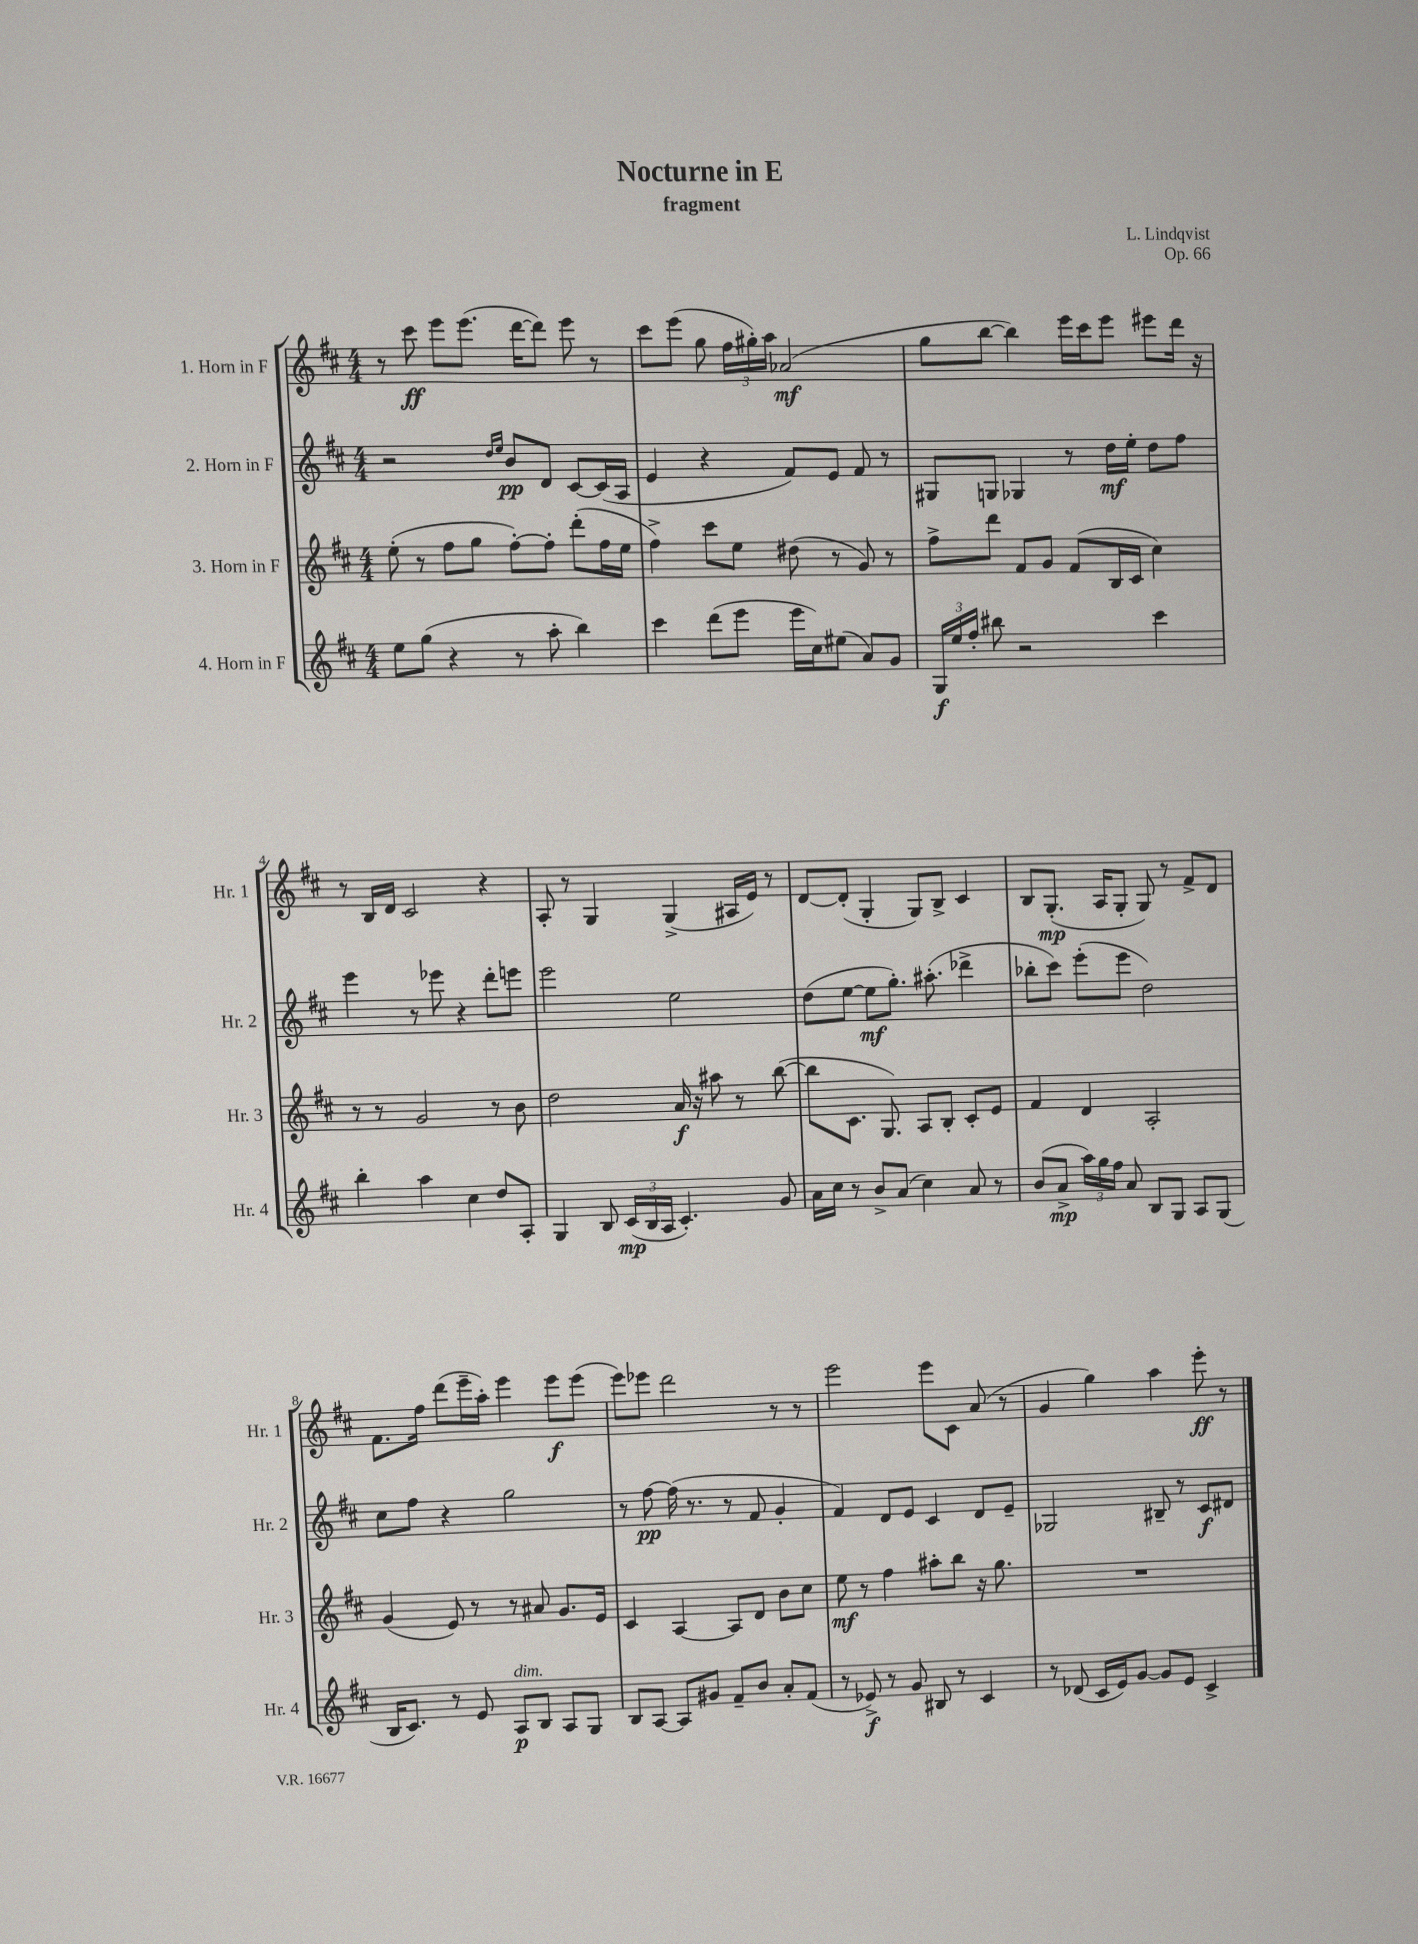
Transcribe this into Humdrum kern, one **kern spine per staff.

**kern	**dynam	**kern	**dynam	**kern	**dynam	**kern	**dynam
*part4	*part4	*part3	*part3	*part2	*part2	*part1	*part1
*staff4	*staff4	*staff3	*staff3	*staff2	*staff2	*staff1	*staff1
*I"4. Horn in F	*	*I"3. Horn in F	*	*I"2. Horn in F	*	*I"1. Horn in F	*
*I'Hr. 4	*	*I'Hr. 3	*	*I'Hr. 2	*	*I'Hr. 1	*
*clefG2	*	*clefG2	*	*clefG2	*	*clefG2	*
*k[f#c#]	*	*k[f#c#]	*	*k[f#c#]	*	*k[f#c#]	*
*M4/4	*	*M4/4	*	*M4/4	*	*M4/4	*
=1	=1	=1	=1	=1	=1	=1	=1
8ee\L	.	(8ee'\	.	2r	.	8r	.
(8gg\J	.	8r	.	.	.	8ccc#\	ff
4r	.	8ff#\L	.	.	.	8eee\L	.
.	.	8gg\J	.	.	.	(8.eee\J	.
.	.	.	.	16qqdd/LL	.	.	.
.	.	.	.	16qqee/JJ	.	.	.
8r	.	[8ff#'\L)	.	8b/L	pp	.	.
.	.	.	.	.	.	[16ddd\KL	.
8aa'\	.	8ff#'\J]	.	8d/J	.	8ddd\J])	.
4bb\)	.	(8ddd'\L	.	[8c#/L	.	8eee\	.
.	.	16ff#\L	.	(16c#/L]	.	8r	.
.	.	16ee\JJ	.	16A/JJ	.	.	.
=2	=2	=2	=2	=2	=2	=2	=2
4ccc#\	.	4ff#^\)	.	4e/	.	8ccc#\L	.
.	.	.	.	.	.	(8eee\J	.
(8ddd\L	.	8ccc#\L	.	4r	.	8gg\	.
8eee\J	.	8ee\J	.	.	.	24ff#\LL	.
.	.	.	.	.	.	24gg#X'\)	.
.	.	.	.	.	.	24aa\JJ	.
16eee\LL	.	(8dd#X\	.	8f#/L)	.	(2a-X/	mf
16cc#\J)	.	.	.	.	.	.	.
(8ee#X\J	.	8r	.	8e/J	.	.	.
8a/L)	.	8g/)	.	8f#/	.	.	.
8g/J	.	8r	.	8r	.	.	.
=3	=3	=3	=3	=3	=3	=3	=3
24G/LL	f	8ff#^\L	.	8G#X/L	.	8gg\L	.
24ee/	.	.	.	.	.	.	.
24ff#'/JJ	.	.	.	.	.	.	.
8bb#X\	.	8ddd\J	.	8Gn/J	.	[8bb\J	.
2r	.	8f#/L	.	4G-X/	.	4bb\])	.
.	.	8g/J	.	.	.	.	.
.	.	(8f#/L	.	8r	.	16eee\LL	.
.	.	.	.	.	.	16ccc#\J	.
.	.	16B/L	.	16dd\LL	mf	8eee\J	.
.	.	16c#/JJ	.	16ee'\JJ	.	.	.
4ccc#\	.	4cc#\)	.	8dd\L	.	8eee#X\L	.
.	.	.	.	8ff#\J	.	16ddd\Jk	.
.	.	.	.	.	.	16r	.
!!LO:LB:g=z
=4	=4	=4	=4	=4	=4	=4	=4
4bb'\	.	8r	.	4eee\	.	8r	.
.	.	8r	.	.	.	16B/LL	.
.	.	.	.	.	.	16d/JJ	.
4aa\	.	2g/	.	8r	.	2c#/	.
.	.	.	.	8eee-X\	.	.	.
4cc#\	.	.	.	4r	.	.	.
8dd/L	.	8r	.	8ddd'\L	.	4r	.
8A'/J	.	8b\	.	8eeen\J	.	.	.
=5	=5	=5	=5	=5	=5	=5	=5
4G/	.	2dd\	.	2eee\	.	8A'/	.
.	.	.	.	.	.	8r	.
8B/	.	.	.	.	.	4G/	.
(24c#/LL	mp	.	.	.	.	.	.
24B/	.	.	.	.	.	.	.
24A/JJ	.	.	.	.	.	.	.
4.c#'/)	.	16a/	f	2ee\	.	(4G^/	.
.	.	16r	.	.	.	.	.
.	.	8aa#X\	.	.	.	.	.
.	.	8r	.	.	.	16A#X/LL	.
.	.	.	.	.	.	16e/JJ)	.
8g/	.	([8bb\	.	.	.	8r	.
=6	=6	=6	=6	=6	=6	=6	=6
16a\LL	.	8bb\L]	.	(8dd\L	.	[8d/L	.
16cc#\JJ	.	.	.	.	.	.	.
8r	.	8.c#\J	.	[8ee\J	.	(8d'/J]	.
8b^/L	.	.	.	8ee\L]	mf	4G'/	.
.	.	8.G/)	.	.	.	.	.
(8a/J	.	.	.	8.gg'\J)	.	.	.
4cc#\)	.	8A/L	.	.	.	8G/L)	.
.	.	.	.	(8.aa#X'\	.	.	.
.	.	8B'/J	.	.	.	8B^/J	.
8a/	.	8c#'/L	.	4ddd-X^\	.	4c#/	.
8r	.	8e/J	.	.	.	.	.
=7	=7	=7	=7	=7	=7	=7	=7
(8b/L	.	4f#/	.	8bb-X'\L	.	8B/L	.
8a^/J	mp	.	.	8ccc#\J)	.	(8.G'/J	mp
24aa\LL)	.	4d/	.	(8eee'\L	.	.	.
24gg\	.	.	.	.	.	.	.
.	.	.	.	.	.	16A/KL	.
24ff#\JJ	.	.	.	.	.	.	.
8a/	.	.	.	8eee\J	.	8G'/J	.
8B/L	.	2A'/	.	2dd\)	.	8G/)	.
8G/J	.	.	.	.	.	8r	.
8A/L	.	.	.	.	.	8f#^/L	.
(8G/J	.	.	.	.	.	8d/J	.
!!LO:LB:g=z
=8	=8	=8	=8	=8	=8	=8	=8
16B/KL	.	(4g/	.	8cc#\L	.	8.f#\L	.
8.c#/J)	.	.	.	.	.	.	.
.	.	.	.	8ff#\J	.	.	.
.	.	.	.	.	.	16ff#\Jk	.
8r	.	8e/)	.	4r	.	(8ddd\L	.
8e/	.	8r	.	.	.	16eee~\L	.
.	.	.	.	.	.	16aa'\JJ)	.
!LO:TX:a:i:t=dim.	!	!	!	!	!	!	!
8A/L	p	8r	.	2gg\	.	4eee\	.
8B/J	.	8a#X/	.	.	.	.	.
8A/L	.	8.g/L	.	.	.	8eee\L	f
8G/J	.	.	.	.	.	(8eee\J	.
.	.	16e/Jk	.	.	.	.	.
=9	=9	=9	=9	=9	=9	=9	=9
8B/L	.	4c#/	.	8r	.	8eee\L)	.
[8A/J	.	.	.	[8ff#\	pp	8eee-X\J	.
8A/L]	.	[4A/	.	(16ff#\]	.	2ddd\	.
.	.	.	.	8.r	.	.	.
8g#X/J	.	.	.	.	.	.	.
8f#~/L	.	8A/L]	.	8r	.	.	.
8b/J	.	8d/J	.	8f#/	.	.	.
8a'/L	.	8b\L	.	4g'/	.	8r	.
(8f#/J	.	8cc#\J	.	.	.	8r	.
=10	=10	=10	=10	=10	=10	=10	=10
8r	.	8ee\	mf	4f#/)	.	2eee\	.
8e-X^/)	f	8r	.	.	.	.	.
8r	.	4ff#\	.	8d/L	.	.	.
8g/	.	.	.	8e/J	.	.	.
8B#X/	.	8aa#X'\L	.	4c#/	.	8eee\L	.
8r	.	8bb\J	.	.	.	8c#\J	.
4c#/	.	16r	.	8d/L	.	(8a/	.
.	.	8.gg\	.	.	.	.	.
.	.	.	.	8e~/J	.	8r	.
=11	=11	=11	=11	=11	=11	=11	=11
8r	.	1r	.	2G-X/	.	4g/	.
(8d-X/	.	.	.	.	.	.	.
16c#/LL	.	.	.	.	.	4gg\)	.
16e/J)	.	.	.	.	.	.	.
[8g/J	.	.	.	.	.	.	.
8g/L]	.	.	.	8B#X~/	.	4aa\	.
8e/J	.	.	.	8r	.	.	.
4c#^/	.	.	.	8c#/L	f	8eee'\	ff
.	.	.	.	8d#X/J	.	8r	.
==	==	==	==	==	==	==	==
*-	*-	*-	*-	*-	*-	*-	*-
